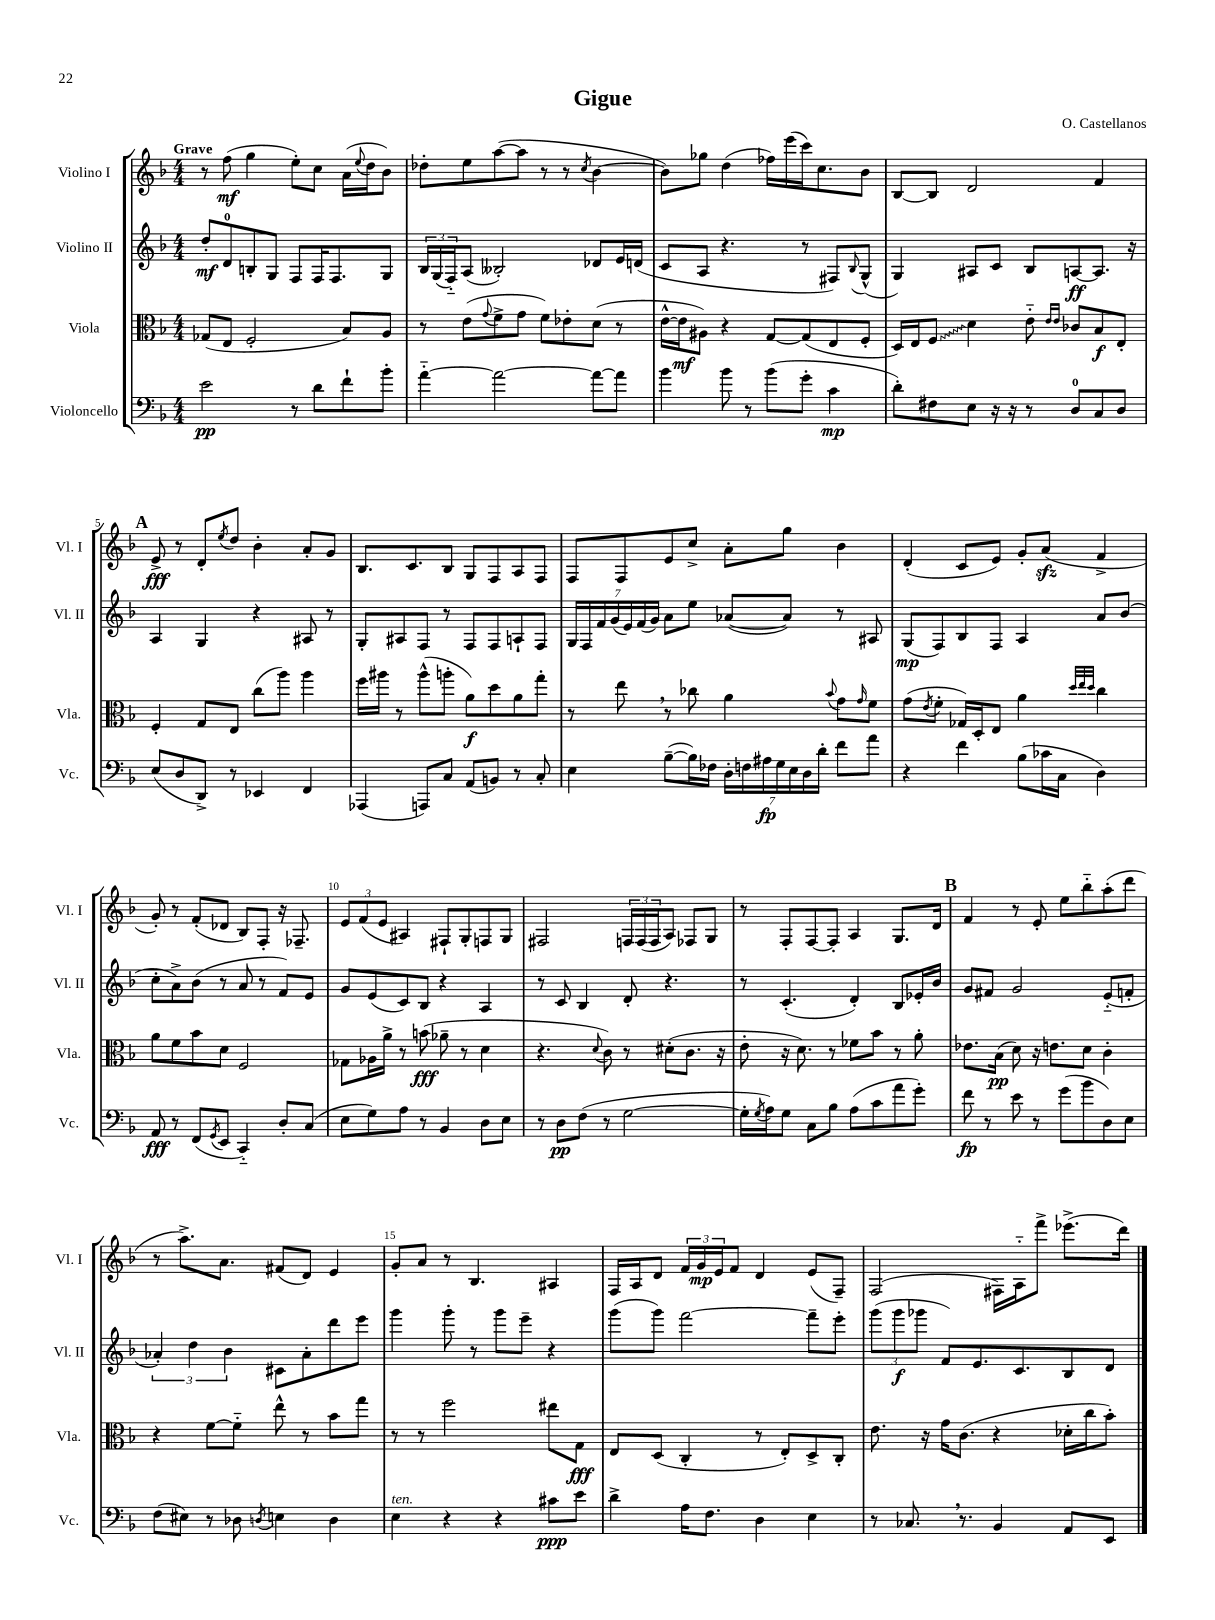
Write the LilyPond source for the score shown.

\header { title = "Gigue" composer = "O. Castellanos" }
<<
\new StaffGroup <<
\new Staff = "s0" \with { instrumentName = "Violino I" shortInstrumentName = "Vl. I" } {
    \clef treble \key f \major \numericTimeSignature \time 4/4 \tempo "Grave"
    r8 f''8\mf( g''4 e''8-.) c''8 a'16( \appoggiatura { e''8 } d''16 bes'8) |
    des''8-. e''8 a''8~( a''8 r8 r8 \acciaccatura { c''8 } bes'4~ |
    bes'8) ges''8 d''4( fes''16) e'''16( c'''16) c''8. bes'8 |
    bes8~ bes8 d'2 f'4 |
    \mark \markup { \bold "A" } e'8->\fff r8 d'8-. \acciaccatura { e''8 } d''8 bes'4-. a'8-. g'8 |
    bes8. c'8. bes8 g8 f8 a8 f8 |
    f8 f8 e'8 c''8-> a'8-. g''8 bes'4 |
    d'4-.( c'8 e'8) g'8-. a'8\sfz( f'4-> |
    g'8-.) r8 f'8-.( des'8 bes8) f8-. r16 fes8.-- |
    \tuplet 3/2 { e'8 f'8( e'8 } ais4) fis8-! g8-. f8 g8 |
    fis2 \tuplet 3/2 { f16 f16( f16 } a8) fes8 g8 |
    r8 f8-. f8~ f8-. a4 g8. d'16 |
    \mark \markup { \bold "B" } f'4 r8 e'8-. e''8 bes''8-_ a''8-.( d'''8 |
    r8 a''8.->) a'8. fis'8( d'8) e'4 |
    g'8-. a'8 r8 bes4. ais4 |
    f16 a16 d'8 \tuplet 3/2 { f'16 g'16\mp e'16 } f'8 d'4 e'8( f8--) |
    f2( fis16) a16-_ f'''8-> ees'''8.->( d'''16) \bar "|." |
}
\new Staff = "s1" \with { instrumentName = "Violino II" shortInstrumentName = "Vl. II" } {
    \clef treble \key f \major \numericTimeSignature \time 4/4
    d''8-.\mf d'8-0 b8-. g8 f8 f16 f8. g8 |
    \tuplet 3/2 { bes16 g16( f16-_) } a8( beses2-.) des'8 e'16 d'16( |
    c'8 a8 r4. r8 fis8) \appoggiatura { bes8 } g8-^( |
    g4) ais8 c'8 bes8 a8~\ff a8. r16 |
    \mark \markup { \bold "A" } a4 g4 r4 ais8 r8 |
    g8-. ais8 f8 r8 f8 f8 a8-! f8 |
    \tuplet 7/4 { g16 f16 f'16 g'16( e'16) f'16( g'16) } a'8 e''8 aes'8~( aes'8) r8 ais8 |
    g8\mp( f8) bes8 f8 a4 a'8 bes'8( |
    c''8-. a'8->) bes'8( r8 a'8 r8 f'8) e'8 |
    g'8 e'8( c'8) bes8 r4 a4 |
    r8 c'8 bes4 d'8-. r4. |
    r8 c'4.-.( d'4-.) bes8 ees'16-. bes'16 |
    \mark \markup { \bold "B" } g'8 fis'8 g'2 e'8-_( f'8-. |
    \tuplet 3/2 { aes'4-.) d''4 bes'4 } cis'8 aes'8-. d'''8 e'''8 |
    g'''4 g'''8-. r8 g'''8 e'''8-- r4 |
    g'''8( g'''8) f'''2~ f'''8-- e'''8-. |
    \tuplet 3/2 { g'''8( g'''8\f ges'''8 } f'8) e'8. c'8. bes8 d'8 \bar "|." |
}
\new Staff = "s2" \with { instrumentName = "Viola" shortInstrumentName = "Vla." } {
    \clef alto \key f \major \numericTimeSignature \time 4/4
    ges8( e8 f2-. bes8) a8 |
    r8 e'8( \appoggiatura { g'8 } f'8-> g'8 f'8) ees'8-. d'8( r8 |
    e'16~-^ e'16\mf ais8) r4 g8~ g8( e8 f8-. |
    d16) e16 \once \override Glissando.style = #'zigzag f8\glissando d'4 e'8-_ \grace { e'16 e'16 } ces'8 bes8\f e8-. |
    \mark \markup { \bold "A" } f4-. g8 e8 c''8( a''8) a''4 |
    f''16 ais''16 r8 ais''8-^( a''8-. a'8\f) d''8 a'8 g''8-. |
    r8 e''8 \breathe r8 ces''8 a'4 \appoggiatura { bes'8 } g'8 \grace { g'16 } f'8 |
    g'8( \acciaccatura { e'8 } f'8-. ges16) d16-. e8 a'4 \grace { d''32 e''32 d''32 } c''4 |
    a'8 f'8 bes'8 d'8 f2 |
    ges8 aes16 a'16-> r8 b'8\fff( aes'8-- r8 d'4 |
    r4. \appoggiatura { d'8 } c'8) r8 dis'8-.( c'8. r16 |
    e'8-. r16 d'8.) r8 fes'8 bes'8 r8 a'8-. |
    \mark \markup { \bold "B" } ees'8. bes16\pp( d'8) r16 e'8. d'8 c'4-. |
    r4 f'8~ f'8-_ e''8-^ r8 bes'8 g''8 |
    r8 r8 f''2 eis''8 g8\fff |
    e8 d8( c4-. r8 e8-.) d8-> c8-. |
    e'8. r16 g'16 c'8.( r4 des'16-. c''16 bes'8-.) \bar "|." |
}
\new Staff = "s3" \with { instrumentName = "Violoncello" shortInstrumentName = "Vc." } {
    \clef bass \key f \major \numericTimeSignature \time 4/4
    e'2\pp r8 d'8 f'8-! bes'8-. |
    a'4~-_ a'2~ a'8~ a'8 |
    bes'4 bes'8 r8 bes'8( g'8-. c'4\mp |
    d'8-.) fis8 e8 r16 r16 r8 d8-0 c8 d8 |
    \mark \markup { \bold "A" } e8( d8 d,8->) r8 ees,4 f,4 |
    aes,,4( a,,8) c8 a,8( b,8) r8 c8-. |
    e4 bes8~--( bes16) fes16 \tuplet 7/4 { d16-. f16 ais16\fp g16 e16 d16 d'16-. } f'8 a'8 |
    r4 f'4 bes8( ces'16 c16 d4) |
    a,8\fff r8 f,8( \acciaccatura { g,8 } e,8 c,4-_) d8-. c8( |
    e8 g8) a8 r8 bes,4 d8 e8 |
    r8 d8\pp f8( r8 g2~ |
    g16-. \acciaccatura { g8 } a16) g8 c8 bes8 a8( c'8 a'8 g'8-.) |
    \mark \markup { \bold "B" } f'8\fp r8 e'8 r8 g'8( bes'8 d8) e8 |
    f8( eis8) r8 des8 \acciaccatura { d8 } e4 d4 |
    e4^\markup { \italic "ten." } r4 r4 cis'8\ppp e'8 |
    d'4-> a16 f8. d4 e4 |
    r8 ces8. \breathe r8. bes,4 a,8 e,8 \bar "|." |
}
>>
>>
\layout { \context { \Score \override BarNumber.break-visibility = ##(#f #t #t) barNumberVisibility = #(every-nth-bar-number-visible 5) } }
